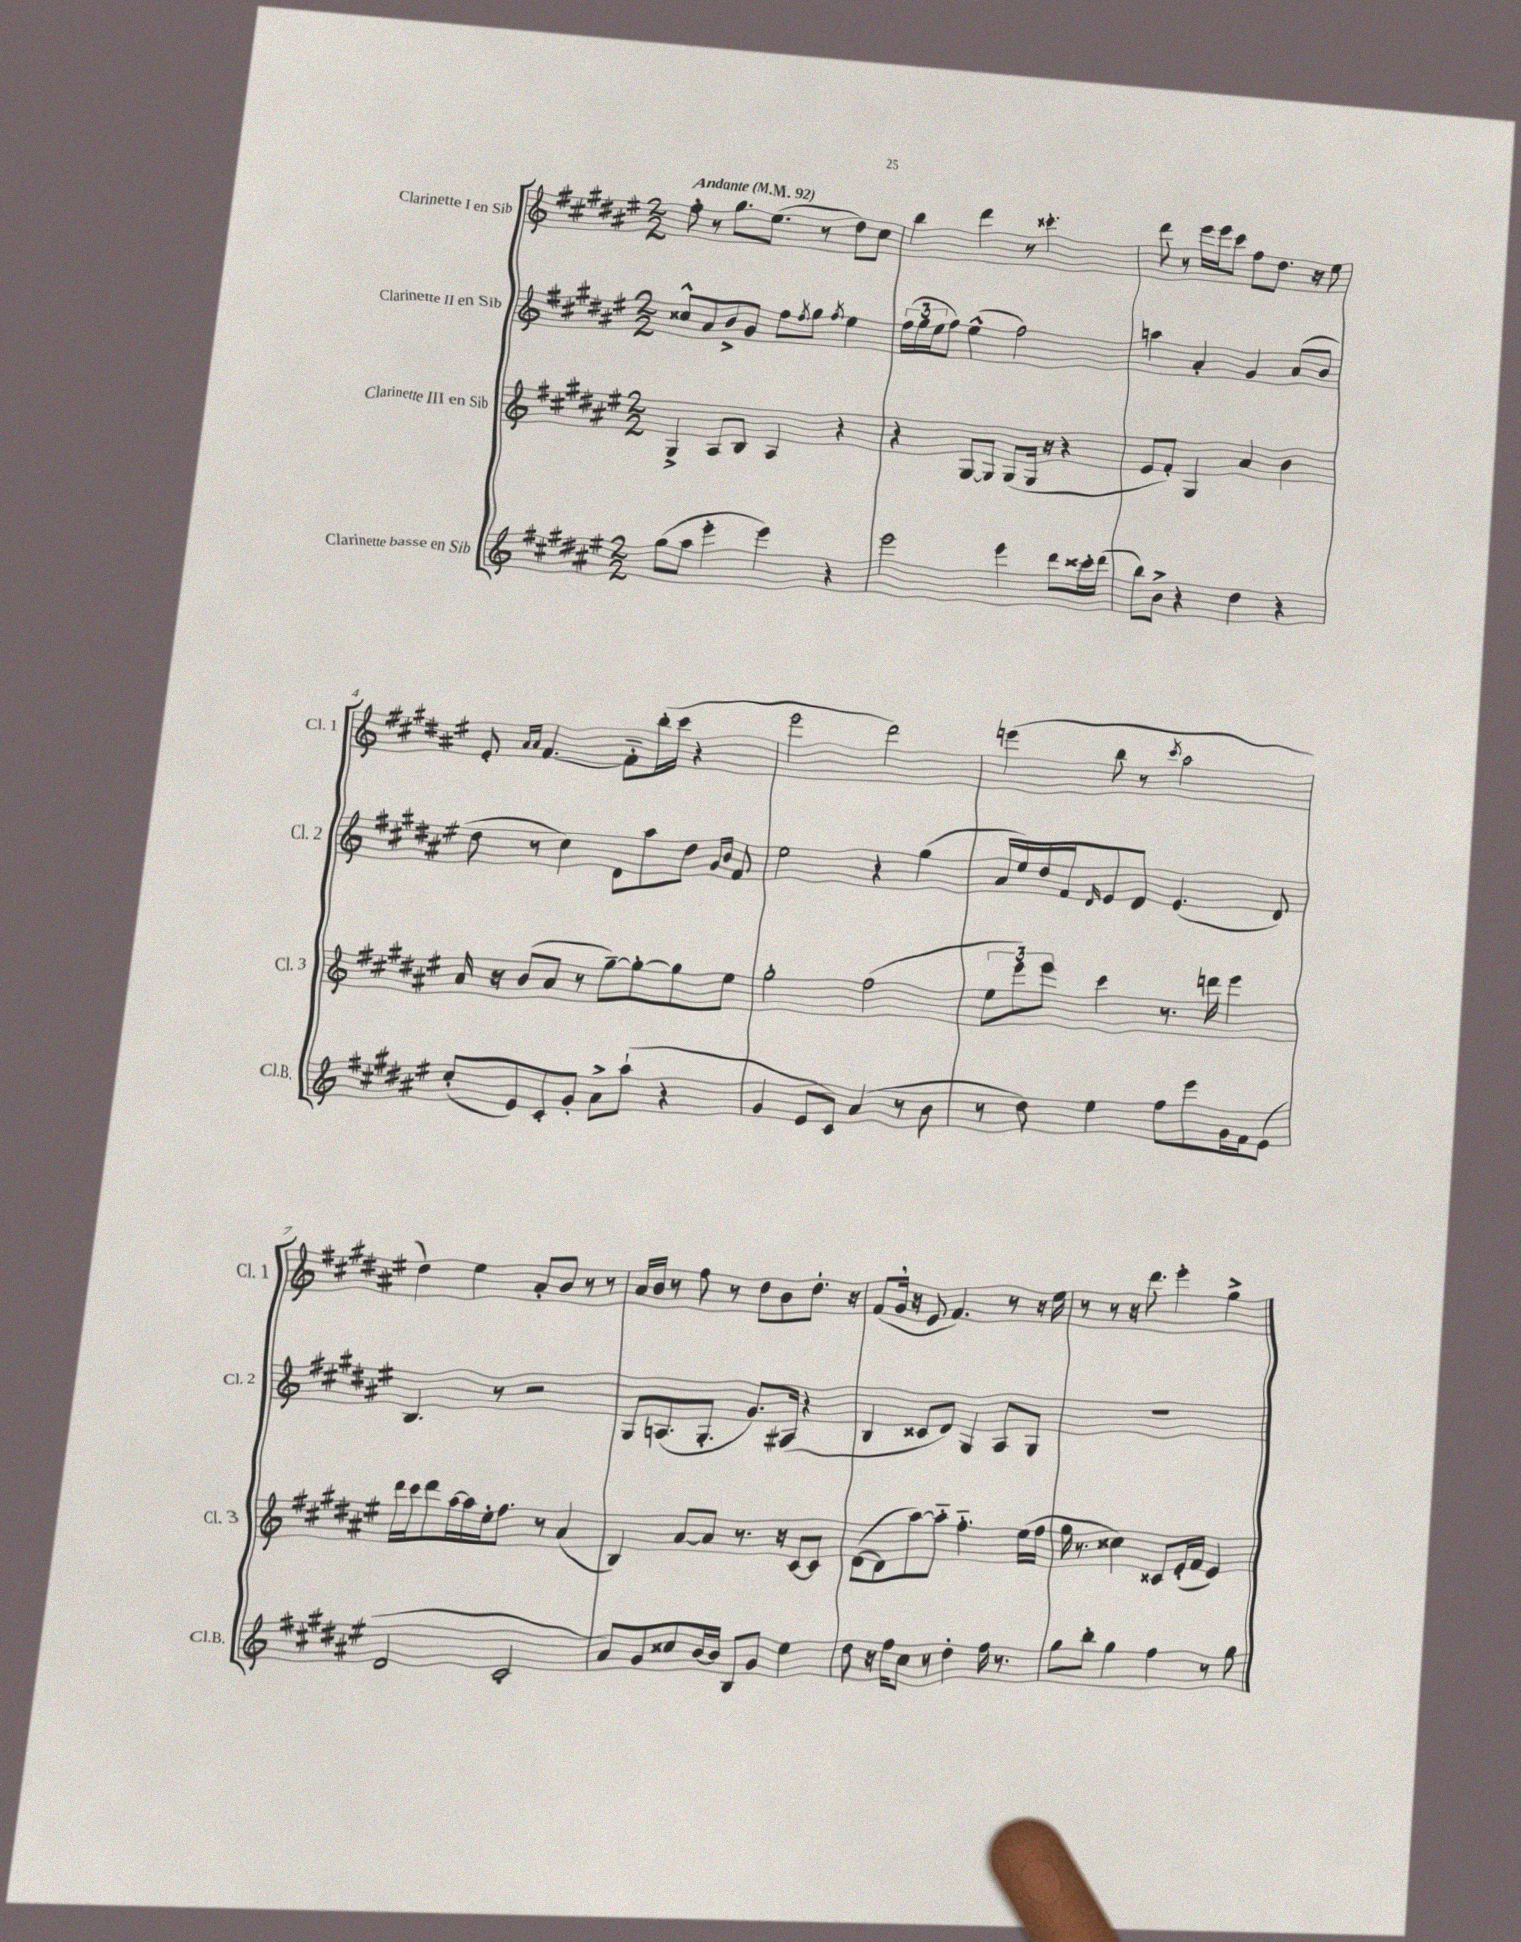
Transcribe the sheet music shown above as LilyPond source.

<<
\new StaffGroup <<
\new Staff = "s0" \with { instrumentName = "Clarinette I en Sib" shortInstrumentName = "Cl. 1" } {
    \clef treble \key fis \major \numericTimeSignature \time 2/2 \tempo "Andante" 4 = 92
    fis''8-. r8 gis''8. eis''8.( r8 dis''8) cis''8 |
    b''4 dis'''4 r8 cisis'''4.-. |
    dis'''8 r8 eis'''16 eis'''16 cis'''8 fis''8 dis''8. r16 eis''8 |
    eis'8-. \grace { ais'16 ais'16 } fis'4.~ fis'8-_ b''16-.( cis'''16 r4 |
    eis'''2 dis'''2) |
    e'''4( b''8 r8 \acciaccatura { cis'''8 } ais''2 |
    dis''4) eis''4 ais'8-. b'8 r8 r8 |
    ais'16 b'16 r8 fis''8 r8 dis''8 b'8 dis''8.-. r16 |
    fis'8( gis'16 \breathe r16 eis'8 fis'4.) r8 r16 eis''16 |
    r8 r8 r16 dis'''8. eis'''4-. gis''4-> \bar "|." |
}
\new Staff = "s1" \with { instrumentName = "Clarinette II en Sib" shortInstrumentName = "Cl. 2" } {
    \clef treble \key fis \major \numericTimeSignature \time 2/2
    cisis''8-^ ais'8 b'8-> gis'8 fis''8 \acciaccatura { fis''8 } gis''8 \acciaccatura { fis''8 } eis''4 |
    \tuplet 3/2 { fis''16( gis''16 eis''16 } fis''8) eis''4-^( fis''2) |
    a''4 ais'4-. gis'4 ais'8( b'8 |
    dis''8 r8 cis''4) dis'8 ais''8 dis''8 \grace { gis'16 b'16 } fis'8 |
    eis''2 r4 gis''4( |
    ais'16 eis''16) dis''16 fis'16 \grace { dis'16 } eis'8 dis'8 eis'4.( dis'8) |
    b4. r8 r2 |
    gis8 a8.( gis8.-. gis'8.) ais16( r4 |
    b4 cisis'8 dis'8) gis4 ais8 gis8 |
    r1 \bar "|." |
}
\new Staff = "s2" \with { instrumentName = "Clarinette III en Sib" shortInstrumentName = "Cl. 3" } {
    \clef treble \key fis \major \numericTimeSignature \time 2/2
    gis4-> ais8 b8 ais4 r4 |
    r4 gis8~ gis8 gis8( gis16 r16 r4 |
    eis'8 fis'8-.) gis4 ais'4 b'4 |
    ais'16 r16 b'8( ais'8 r8 gis''8~--) gis''8~-. gis''8 eis''8 |
    gis''2-. fis''2( |
    \tuplet 3/2 { eis''8 eis'''8) eis'''8 } cis'''4 r8. d'''16 eis'''4 |
    dis'''16 cis'''16 dis'''8 ais''16~ ais''16 eis''16-. fis''8. r8 ais'4( |
    b4) ais'8~ ais'8 r8. r16 cis'8~ cis'8 |
    dis'8~( dis'8 ais''8~) ais''8-_ fis''4.-_ eis''16( fis''16 |
    gis''16 r8. cisis''4) cisis'8 eis'16-.( fis'16 eis'4) \bar "|." |
}
\new Staff = "s3" \with { instrumentName = "Clarinette basse en Sib" shortInstrumentName = "Cl.B." } {
    \clef treble \key fis \major \numericTimeSignature \time 2/2
    gis''8( ais''8 eis'''4-. eis'''4) r4 |
    eis'''2 eis'''4 dis'''8 cisis'''16-. dis'''16( |
    b''8) b'8-> r4 dis''4 r4 |
    cis''8-.( eis'8) cis'8-. gis'8-. ais'8-> ais''8-!( r4 |
    gis'4 eis'8 cis'8) ais'4( r8 b'8 |
    r8 dis''8) eis''4 fis''8 eis'''8 gis'16 fis'16 eis'8( |
    dis'2 cis'2-. |
    ais'8) gis'8 cisis''8 b'16~ b'16 b8 gis'8 eis''4 |
    dis''8 r16 fis''16 cis''8 r8 dis''4-. fis''16 r8. |
    gis''8 b''8-. gis''4 fis''4 r8 gis''8 \bar "|." |
}
>>
>>
